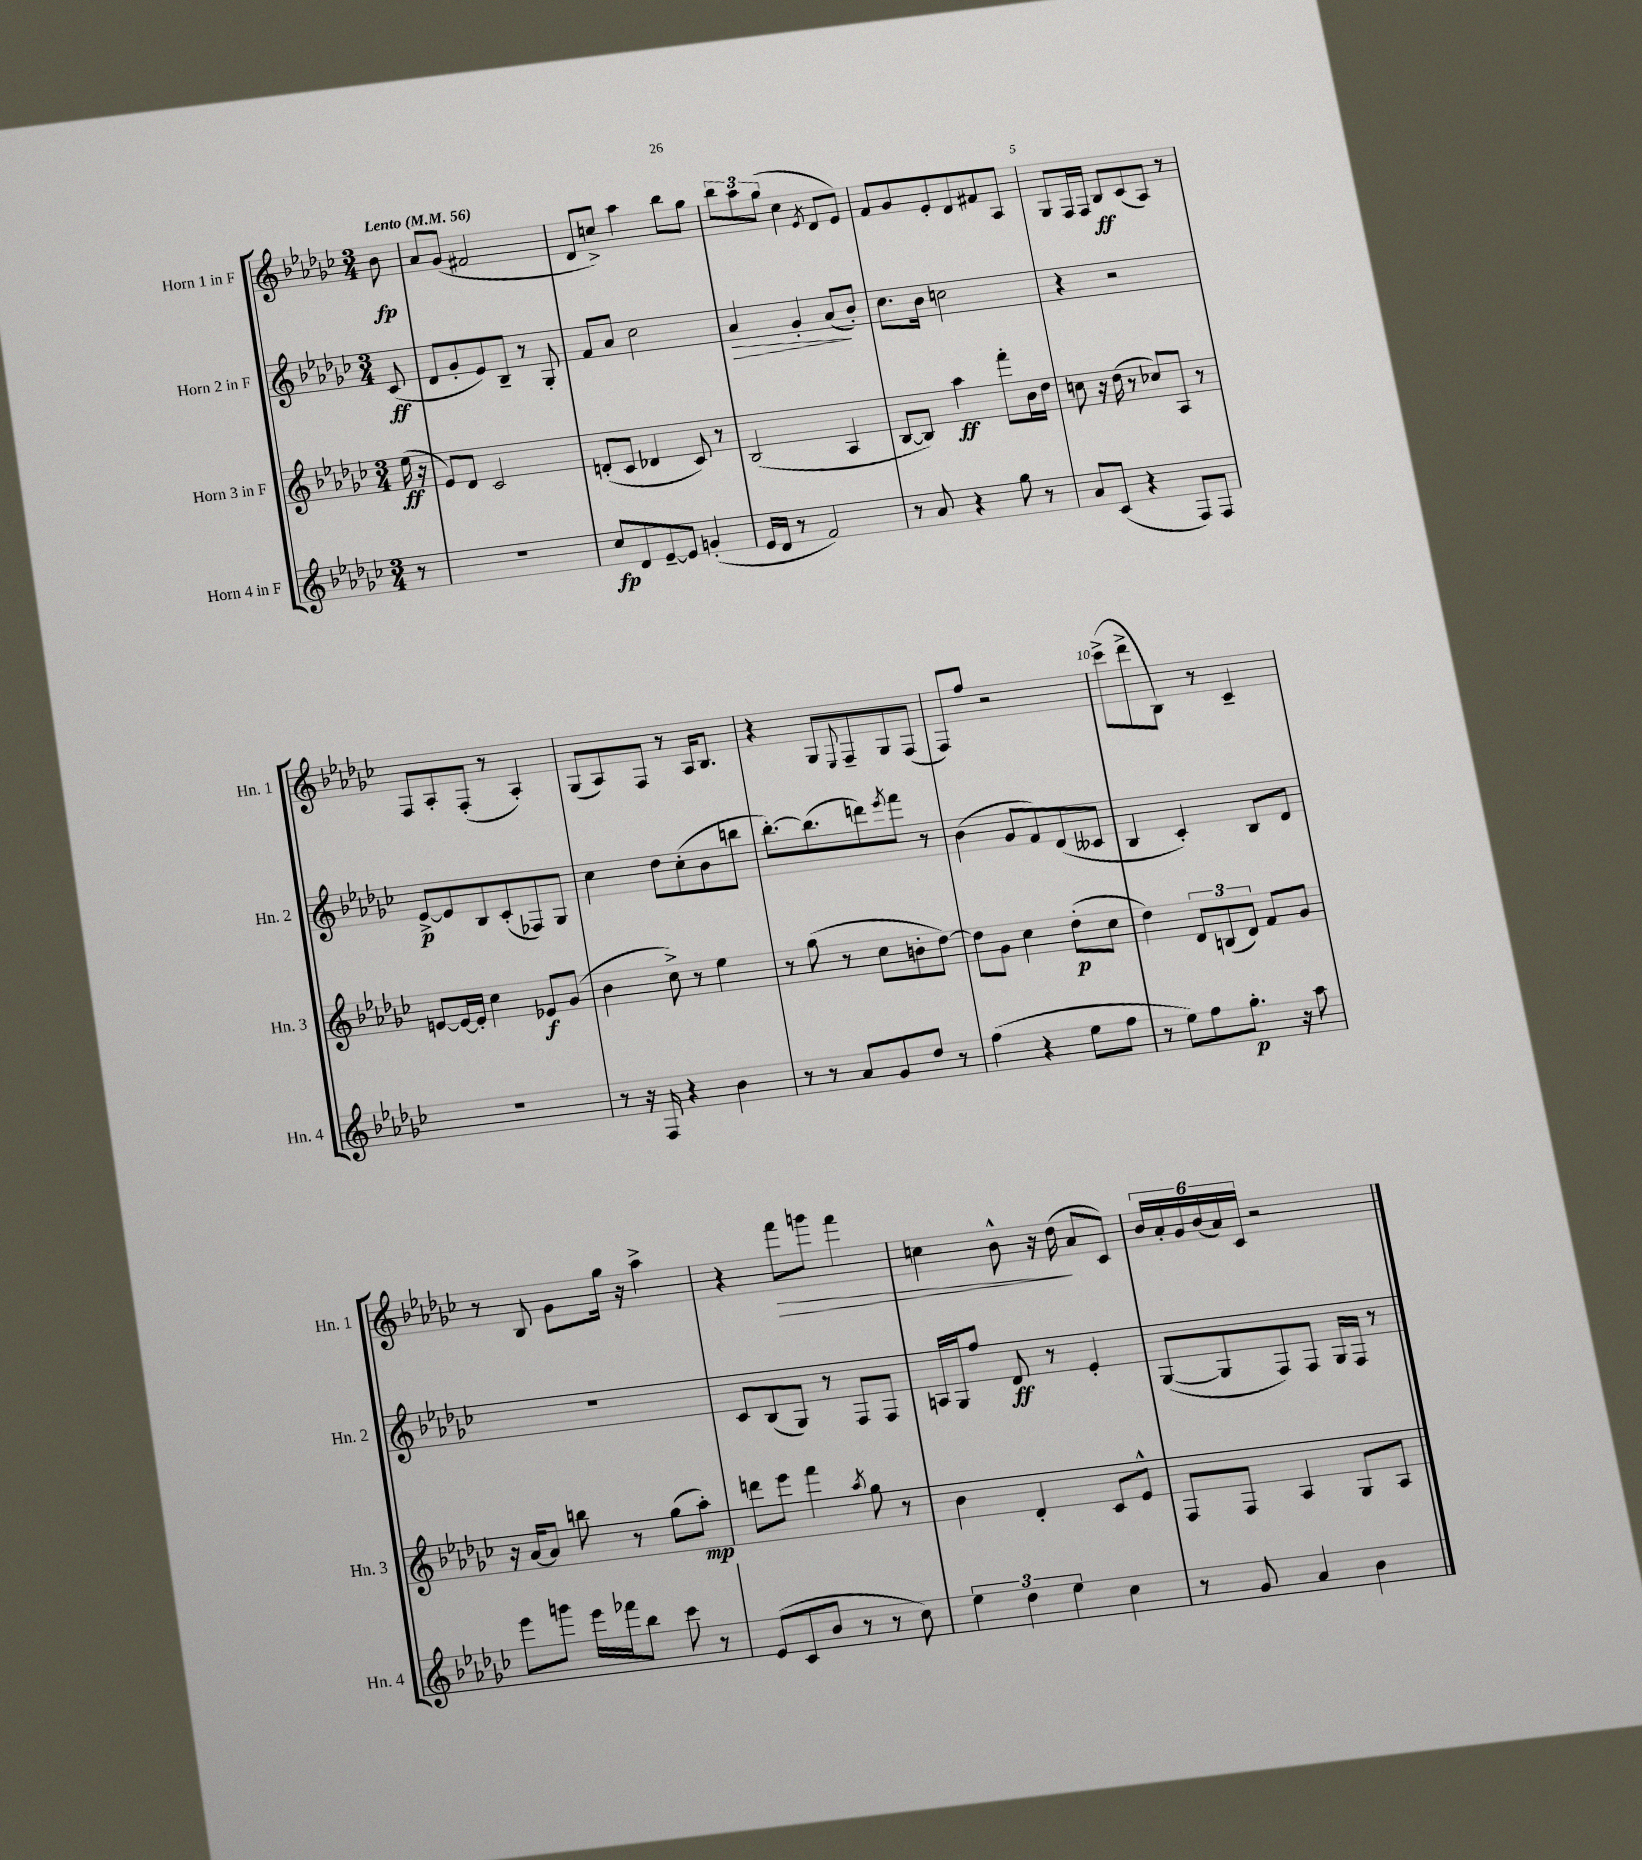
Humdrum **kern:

**kern	**kern	**kern	**kern
*staff4	*staff3	*staff2	*staff1
*clefG2	*clefG2	*clefG2	*clefG2
*k[b-e-a-d-g-c-]	*k[b-e-a-d-g-c-]	*k[b-e-a-d-g-c-]	*k[b-e-a-d-g-c-]
*M3/4	*M3/4	*M3/4	*M3/4
*MM56	*MM56	*MM56	*MM56
8r	(16ee-	(8c-	8b-
.	16r	.	.
=	=	=	=
2.r	8e-)	8d-	8a-
.	8d-	8g-'	(8g-
.	2c-	8e-)	2f#
.	.	8B-~	.
.	.	8r	.
.	.	8G-'	.
=	=	=	=
8cc-	(8d'	8f	8d-
8d-	8c-	8a-	8cc^)
[8e-~	4d-	2cc-	4aa-
8e-]	.	.	.
(4g'	8c-)	.	8bb-
.	8r	.	8gg-
=	=	=	=
16e-	(2B-	4a-	12bb-
16d-	.	.	.
.	.	.	12aa-
8r	.	.	.
.	.	.	(12gg-
2f)	.	4g-'	4cc-
.	.	.	8qe-
.	4A-	(8a-	8d-
.	.	8b-')	8e-)
=	=	=	=
8r	[8B-	8.cc-	8f
8a-	8B-])	.	8g-
.	.	16b-	.
4r	4aa-	2cc	8e-'
.	.	.	8d-
8gg-	8fff'	.	8f#
8r	16b-	.	8A-
.	16dd-	.	.
=	=	=	=
8a-	8cc	4r	8G-
(8c-	16r	.	16F
.	(16dd-	.	16F
4r	8r	2r	8B-
.	8cc-)	.	(8c-
8F)	8A-	.	8A-)
8F	8r	.	8r
=	=	=	=
2.r	[8e	[8e-^	8F
.	16e_	8e-]	8A-'
.	16e']	.	.
.	4cc-	8B-	(8F'
.	.	(8c-'	8r
.	8e-	8F-)	4A-')
.	(8g-	8G-	.
=	=	=	=
8r	4b-	4cc-	(8G-
16r	.	.	8A-)
16F	.	.	.
4r	8cc-^)	8dd-	8F
.	8r	(8cc-'	8r
4b-	4ee-	8b-	16A-
.	.	.	8.B-
.	.	8bb	.
=	=	=	=
8r	8r	[8.bb-')	4r
8r	(8gg-	.	.
.	.	(8.bb-]	.
8a-	8r	.	8G-
.	.	.	8qqE-
8g-	8cc-	8ddd)	8F~
.	.	8qeee-	.
8dd-	8b'	8fff	8G-
8r	[8dd-)	8r	(8F
=	=	=	=
(4ff	8dd-]	(4b-	8F)
.	8g-	.	8ff
4r	4cc-	8g-	2r
.	.	8f)	.
8ee-	(8dd-'	(8d-	.
8ff	8cc-	8c--	.
=	=	=	=
8r	4dd-)	4B-	(8ccc-^
8ee-)	.	.	8ddd-^
8ff	12d-	4c-')	8B-)
.	(12B	.	.
8.gg-'	.	.	8r
.	12d-)	.	.
.	8f	8B-	4c-~
16r	.	.	.
8aa-	8g-	8d-	.
=	=	=	=
8eee-	16r	2.r	8r
.	[16a-	.	.
8ggg	8a-]	.	8B-
16eee-	8bb	.	8g-
16fff-	.	.	.
8bb-	8r	.	16gg-
.	.	.	16r
8ccc-	(8gg-	.	4aa-^
8r	8aa-')	.	.
=	=	=	=
(8e-	8ddd	8c-	4r
8c-	8eee-	(8B-	.
8b-	4fff	8G-)	8fff
8r	.	8r	8ggg
.	8qaa-	.	.
8r	8gg-	8F	4fff
8cc-)	8r	8F	.
=	=	=	=
6ee-	4b-	16A	4cc
.	.	16G-	.
.	.	8ff	.
6dd-	.	.	.
.	4d-'	8d-	8b-^^
6ee-	.	.	.
.	.	8r	16r
.	.	.	(16dd-
4cc-	8c-	4e-'	8a-
.	8e-^^	.	8c-)
=	=	=	=
8r	8F	([8G-	24b-
.	.	.	24a-'
.	.	.	24g-
8g-	8F	8G-]	(24b-
.	.	.	24a-)
.	.	.	24c-
4a-	4A-	8F)	2r
.	.	8F	.
4b-	8G-	16G-	.
.	.	16F	.
.	8A-	8r	.
==	==	==	==
*-	*-	*-	*-
